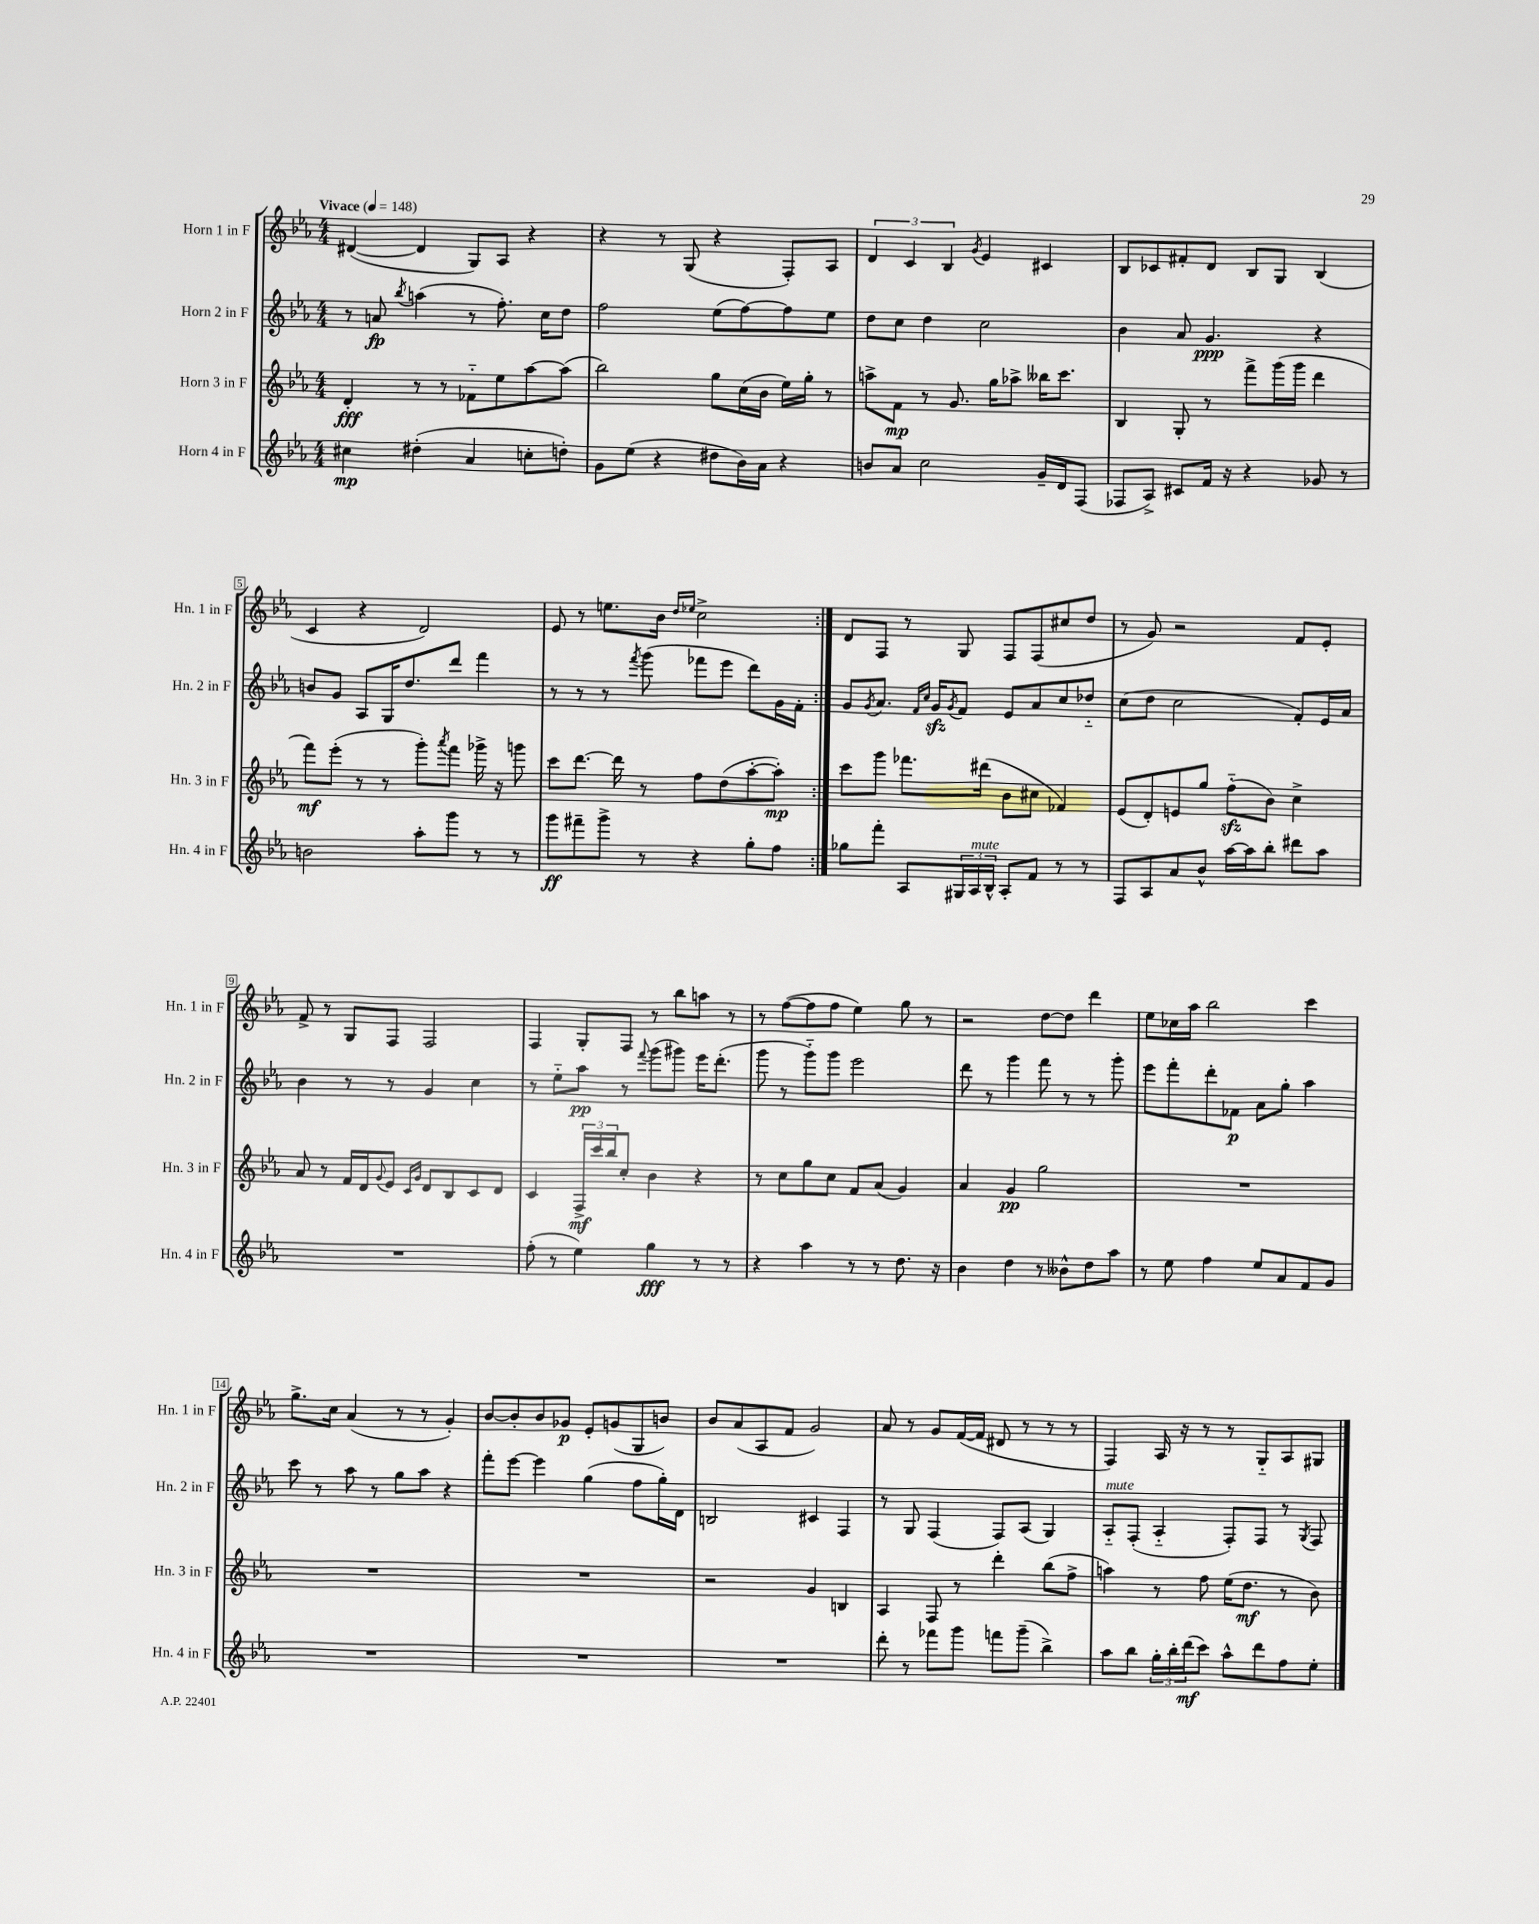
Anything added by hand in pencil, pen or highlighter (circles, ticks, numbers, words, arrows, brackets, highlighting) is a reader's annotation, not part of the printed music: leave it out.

**kern	**dynam	**kern	**dynam	**kern	**dynam	**kern	**dynam
*part4	*part4	*part3	*part3	*part2	*part2	*part1	*part1
*staff4	*staff4	*staff3	*staff3	*staff2	*staff2	*staff1	*staff1
*I"Horn 4 in F	*	*I"Horn 3 in F	*	*I"Horn 2 in F	*	*I"Horn 1 in F	*
*I'Hn. 4 in F	*	*I'Hn. 3 in F	*	*I'Hn. 2 in F	*	*I'Hn. 1 in F	*
*clefG2	*	*clefG2	*	*clefG2	*	*clefG2	*
*k[b-e-a-]	*	*k[b-e-a-]	*	*k[b-e-a-]	*	*k[b-e-a-]	*
*M4/4	*	*M4/4	*	*M4/4	*	*M4/4	*
*MM148	*	*MM148	*	*MM148	*	*MM148	*
=1	=1	=1	=1	=1	=1	=1	=1
!	!	!	!	!	!	!LO:TX:a:B:t=Vivace	!
4cc#X\	mp	4d'/	fff	8r	.	([4d#X/	.
.	.	.	.	8an/	fp	.	.
.	.	.	.	8qbb-/	.	.	.
(4dd#X'\	.	8r	.	(4aan\	.	4d#/]	.
.	.	8r	.	.	.	.	.
4a-/	.	8f-X\L	.	8r	.	8G/L)	.
.	.	8ee-\	.	8.ff'\)	.	8A-/J	.
8ccn'\L	.	[8aa-\	.	.	.	4r	.
.	.	.	.	16cc\KL	.	.	.
8ddn'\J)	.	(8aa-\J]	.	8dd\J	.	.	.
=2	=2	=2	=2	=2	=2	=2	=2
8g\L	.	2bb-\)	.	2ff\	.	4r	.
(8ee-\J	.	.	.	.	.	.	.
4r	.	.	.	.	.	8r	.
.	.	.	.	.	.	(8G/	.
8dd#X\L	.	8gg\L	.	(8ee-\L	.	4r	.
16b-\L)	.	(16cc\L	.	[8ff\)	.	.	.
16a-\JJ	.	16b-\JJ	.	.	.	.	.
4r	.	16ee-\LL)	.	8ff\]	.	8F'/L)	.
.	.	16gg'\JJ	.	.	.	.	.
.	.	8r	.	8ee-\J	.	8A-/J	.
=3	=3	=3	=3	=3	=3	=3	=3
8bn/L	.	8aan^\L	.	8dd\L	.	6d/	.
8a-/J	.	8f\J	mp	8cc\J	.	.	.
.	.	.	.	.	.	6c/	.
2cc\	.	8r	.	4dd\	.	.	.
.	.	.	.	.	.	6B-/	.
.	.	8.g/	.	.	.	.	.
.	.	.	.	.	.	8qg/	.
.	.	.	.	2cc\	.	4e-/	.
.	.	16gg\KL	.	.	.	.	.
.	.	8aa-X^\J	.	.	.	.	.
16g~/LL	.	16bb--X\KL	.	.	.	4c#X/	.
16d/J	.	8.ccc\J	.	.	.	.	.
(8F/J	.	.	.	.	.	.	.
=4	=4	=4	=4	=4	=4	=4	=4
8F-X/L	.	4B-/	.	4b-\	.	8B-/L	.
8A-^/J)	.	.	.	.	.	8c-X/	.
8c#X/L	.	8G'/	.	8a-/	.	8f#X'/	.
16f/Jk	.	8r	.	4.g/	ppp	8d/J	.
16r	.	.	.	.	.	.	.
4r	.	8fff^\L	.	.	.	8B-/L	.
.	.	(16ggg\L	.	.	.	8G/J	.
.	.	16ggg\JJ	.	.	.	.	.
8g-X/	.	4ddd\	.	4r	.	(4B-/	.
8r	.	.	.	.	.	.	.
!!LO:LB:g=z
=5	=5	=5	=5	=5	=5	=5	=5
2bn\	.	8fff\L)	mf	8bn/L	.	4c/	.
.	.	(8eee-'\J	.	8g/J	.	.	.
.	.	8r	.	8A-/L	.	4r	.
.	.	8r	.	16G/K	.	.	.
.	.	.	.	8.dd/	.	.	.
8aa-'\L	.	8ggg'\L)	.	.	.	2d/)	.
.	.	8qaaa-/	.	.	.	.	.
8ggg\J	.	8fff\J	.	8ddd/J	.	.	.
8r	.	16ggg-X^\	.	4fff\	.	.	.
.	.	16r	.	.	.	.	.
8r	.	8gggn\	.	.	.	.	.
=6	=6	=6	=6	=6	=6	=6	=6
8ggg\L	ff	8ccc\L	.	8r	.	8e-/	.
8fff#X~\	.	[8.ddd\J	.	8r	.	8r	.
8ggg^\J	.	.	.	8r	.	8.een\L	.
.	.	16ddd\]	.	.	.	.	.
.	.	.	.	8qfff/	.	.	.
8r	.	8r	.	(8ggg\	.	.	.
.	.	.	.	.	.	16b-\Jk	.
.	.	.	.	.	.	16qqdd/LL	.
.	.	.	.	.	.	16qqee-X/JJ	.
4r	.	8ff\L	.	8fff-X\L	.	2cc^\	.
.	.	(8dd\	.	8eee-\J	.	.	.
8gg'\L	.	[8aa-'\	.	8ddd\L)	.	.	.
8ff\J	.	8aa-'\J])	mp	16g\L	.	.	.
.	.	.	.	16f'\JJ	.	.	.
=7:|!	=7:|!	=7:|!	=7:|!	=7:|!	=7:|!	=7:|!	=7:|!
8gg-X\L	.	8ccc\L	.	8g/L	.	8d/L	.
.	.	.	.	8qg/	.	.	.
8fff'\J	.	8ggg\J	.	8.a-/J	.	8F/J	.
8A-/L	.	8.fff-X\L	.	.	.	8r	.
.	.	.	.	16qqf/LL	.	.	.
.	.	.	.	16qqcc/JJ	.	.	.
.	.	.	.	16gzz/KL	.	.	.
.	.	.	.	8qg/	.	.	.
24G#X/L	.	.	.	8f/J	.	8G/	.
!LO:TX:a:i:t=mute	!	!	!	!	!	!	!
24A-/	.	.	.	.	.	.	.
.	.	(16ddd#X\Jk	.	.	.	.	.
24B-^^/JJ	.	.	.	.	.	.	.
8A-'/L	.	8b-\L	.	8e-/L	.	8F/L	.
8f/J	.	8cc#X\J	.	8a-/	.	(8F/	.
8r	.	4f-X/)	.	8cc/	.	8cc#X/	.
8r	.	.	.	8dd-X/J	.	8dd/J	.
=8	=8	=8	=8	=8	=8	=8	=8
8F/L	.	(8e-/L	.	(8cc\L	.	8r	.
8A-/	.	8d'/)	.	8dd\J	.	8g/)	.
8a-/	.	8en/	.	2cc\	.	2r	.
8b-^^/J	.	8gg/J	.	.	.	.	.
[16aa-\LL	.	(8ffzz\L	.	.	.	.	.
16aa-\J]	.	.	.	.	.	.	.
8bb-'\J	.	8b-\J)	.	.	.	.	.
8ddd#X\L	.	4cc^\	.	8f'/L)	.	8f/L	.
8aa-\J	.	.	.	16e-/L	.	8e-'/J	.
.	.	.	.	16a-/JJ	.	.	.
!!LO:LB:g=z
=9	=9	=9	=9	=9	=9	=9	=9
1r	.	8a-/	.	4b-\	.	8f^/	.
.	.	8r	.	.	.	8r	.
.	.	16f/LL	.	8r	.	8G/L	.
.	.	16d/J	.	.	.	.	.
.	.	8qqg/	.	.	.	.	.
.	.	8e-/J	.	8r	.	8F/J	.
.	.	16qqc/LL	.	.	.	.	.
.	.	16qqg/JJ	.	.	.	.	.
.	.	8d/L	.	4g/	.	2F/	.
.	.	8B-/	.	.	.	.	.
.	.	8c/	.	4cc\	.	.	.
.	.	8d/J	.	.	.	.	.
=10	=10	=10	=10	=10	=10	=10	=10
(8ff'\	.	4c/	.	8r	.	4F/	.
8r	.	.	.	8ee-\L	.	.	.
4ee-\)	.	24F^/LL	mf	8aa-\J	pp	8G'/L	.
.	.	24ccc/	.	.	.	.	.
.	.	24bb-/J	.	.	.	.	.
.	.	8cc'/J	.	8r	.	8F/J	.
.	.	.	.	8qqfff/	.	.	.
4gg\	fff	4b-\	.	(8ggg\L	.	8r	.
.	.	.	.	8ggg#X\J)	.	8bb-\L	.
8r	.	4r	.	16eee-\KL	.	8aan\J	.
.	.	.	.	(8.ddd'\J	.	.	.
8r	.	.	.	.	.	8r	.
=11	=11	=11	=11	=11	=11	=11	=11
4r	.	8r	.	8ggg\	.	8r	.
.	.	8cc\L	.	8r	.	([8ff\L	.
4aa-\	.	8gg\	.	8ggg\L)	.	8ff\]	.
.	.	8cc\J	.	8ggg\J	.	8ff\J	.
8r	.	8f/L	.	2eee-\	.	4ee-\)	.
8r	.	(8a-/J	.	.	.	.	.
8.dd\	.	4g/)	.	.	.	8gg\	.
.	.	.	.	.	.	8r	.
16r	.	.	.	.	.	.	.
=12	=12	=12	=12	=12	=12	=12	=12
4b-\	.	4a-/	.	8ddd\	.	2r	.
.	.	.	.	8r	.	.	.
4dd\	.	4g/	pp	4ggg\	.	.	.
8r	.	2gg\	.	8fff\	.	[8dd\L	.
8b--X^^\L	.	.	.	8r	.	8dd\J]	.
8dd\	.	.	.	8r	.	4ddd\	.
8aa-\J	.	.	.	8ggg'\	.	.	.
=13	=13	=13	=13	=13	=13	=13	=13
8r	.	1r	.	8eee-\L	.	8ee-\L	.
8ee-\	.	.	.	8fff'\	.	16cc-X\L	.
.	.	.	.	.	.	16aa-\JJ	.
4ff\	.	.	.	8ddd'\	.	2bb-\	.
.	.	.	.	8f-X\J	p	.	.
8ee-/L	.	.	.	8a-\L	.	.	.
8a-/	.	.	.	8gg'\J	.	.	.
8f/	.	.	.	4aa-\	.	4ccc\	.
8g/J	.	.	.	.	.	.	.
!!LO:LB:g=z
=14	=14	=14	=14	=14	=14	=14	=14
1r	.	1r	.	8ccc\	.	8.gg^\L	.
.	.	.	.	8r	.	.	.
.	.	.	.	.	.	16cc\Jk	.
.	.	.	.	8aa-\	.	(4a-/	.
.	.	.	.	8r	.	.	.
.	.	.	.	8gg\L	.	8r	.
.	.	.	.	8aa-\J	.	8r	.
.	.	.	.	4r	.	4g'/)	.
=15	=15	=15	=15	=15	=15	=15	=15
1r	.	1r	.	8fff'\L	.	[8b-/L	.
.	.	.	.	[8eee-\J	.	8b-'/]	.
.	.	.	.	4eee-\]	.	8b-/	.
.	.	.	.	.	.	8g-X/J	p
.	.	.	.	(4gg\	.	8e-'/L	.
.	.	.	.	.	.	(8gn/	.
.	.	.	.	8ff\L	.	8G/	.
.	.	.	.	16gg'\L)	.	8bn/J)	.
.	.	.	.	16d\JJ	.	.	.
=16	=16	=16	=16	=16	=16	=16	=16
1r	.	2r	.	2Bn/	.	8b-/L	.
.	.	.	.	.	.	(8a-/	.
.	.	.	.	.	.	8A-/	.
.	.	.	.	.	.	8f/J	.
.	.	4g/	.	4c#X/	.	2g/)	.
.	.	4Bn/	.	4F/	.	.	.
=17	=17	=17	=17	=17	=17	=17	=17
8ddd'\	.	4A-/	.	8r	.	8a-/	.
8r	.	.	.	8G/	.	8r	.
8fff-X\L	.	8F/	.	(4F/	.	8g/L	.
8ggg\J	.	8r	.	.	.	([16f/L	.
.	.	.	.	.	.	16f/JJ]	.
8fffn\L	.	4ddd'\	.	8F/L)	.	8d#X/	.
(8ggg~\J	.	.	.	(8A-/J	.	8r	.
4bb-^\)	.	(8bb-\L	.	4G/)	.	8r	.
.	.	8ff^\J	.	.	.	8r	.
=18	=18	=18	=18	=18	=18	=18	=18
!	!	!	!	!LO:TX:a:i:t=mute	!	!	!
8aa-\L	.	4aan\)	.	8A-/L	.	4F/)	.
8bb-\J	.	.	.	(8F'/J	.	.	.
24gg'\LL	.	8r	.	4A-/	.	16A-/	.
24bb-'\	.	.	.	.	.	.	.
.	.	.	.	.	.	16r	.
(24ddd\J	mf	.	.	.	.	.	.
8ccc\J)	.	8ff\	.	.	.	8r	.
8aa-^^\L	.	(16ee-\KL	.	8F'/L)	.	8r	.
.	.	8.dd\J	mf	.	.	.	.
8ddd\	.	.	.	8F/J	.	8G/L	.
8ff\	.	8r	.	8r	.	8A-/	.
.	.	.	.	8qG/	.	.	.
8ee-'\J	.	8b-\)	.	8F/	.	8G#X/J	.
==	==	==	==	==	==	==	==
*-	*-	*-	*-	*-	*-	*-	*-
